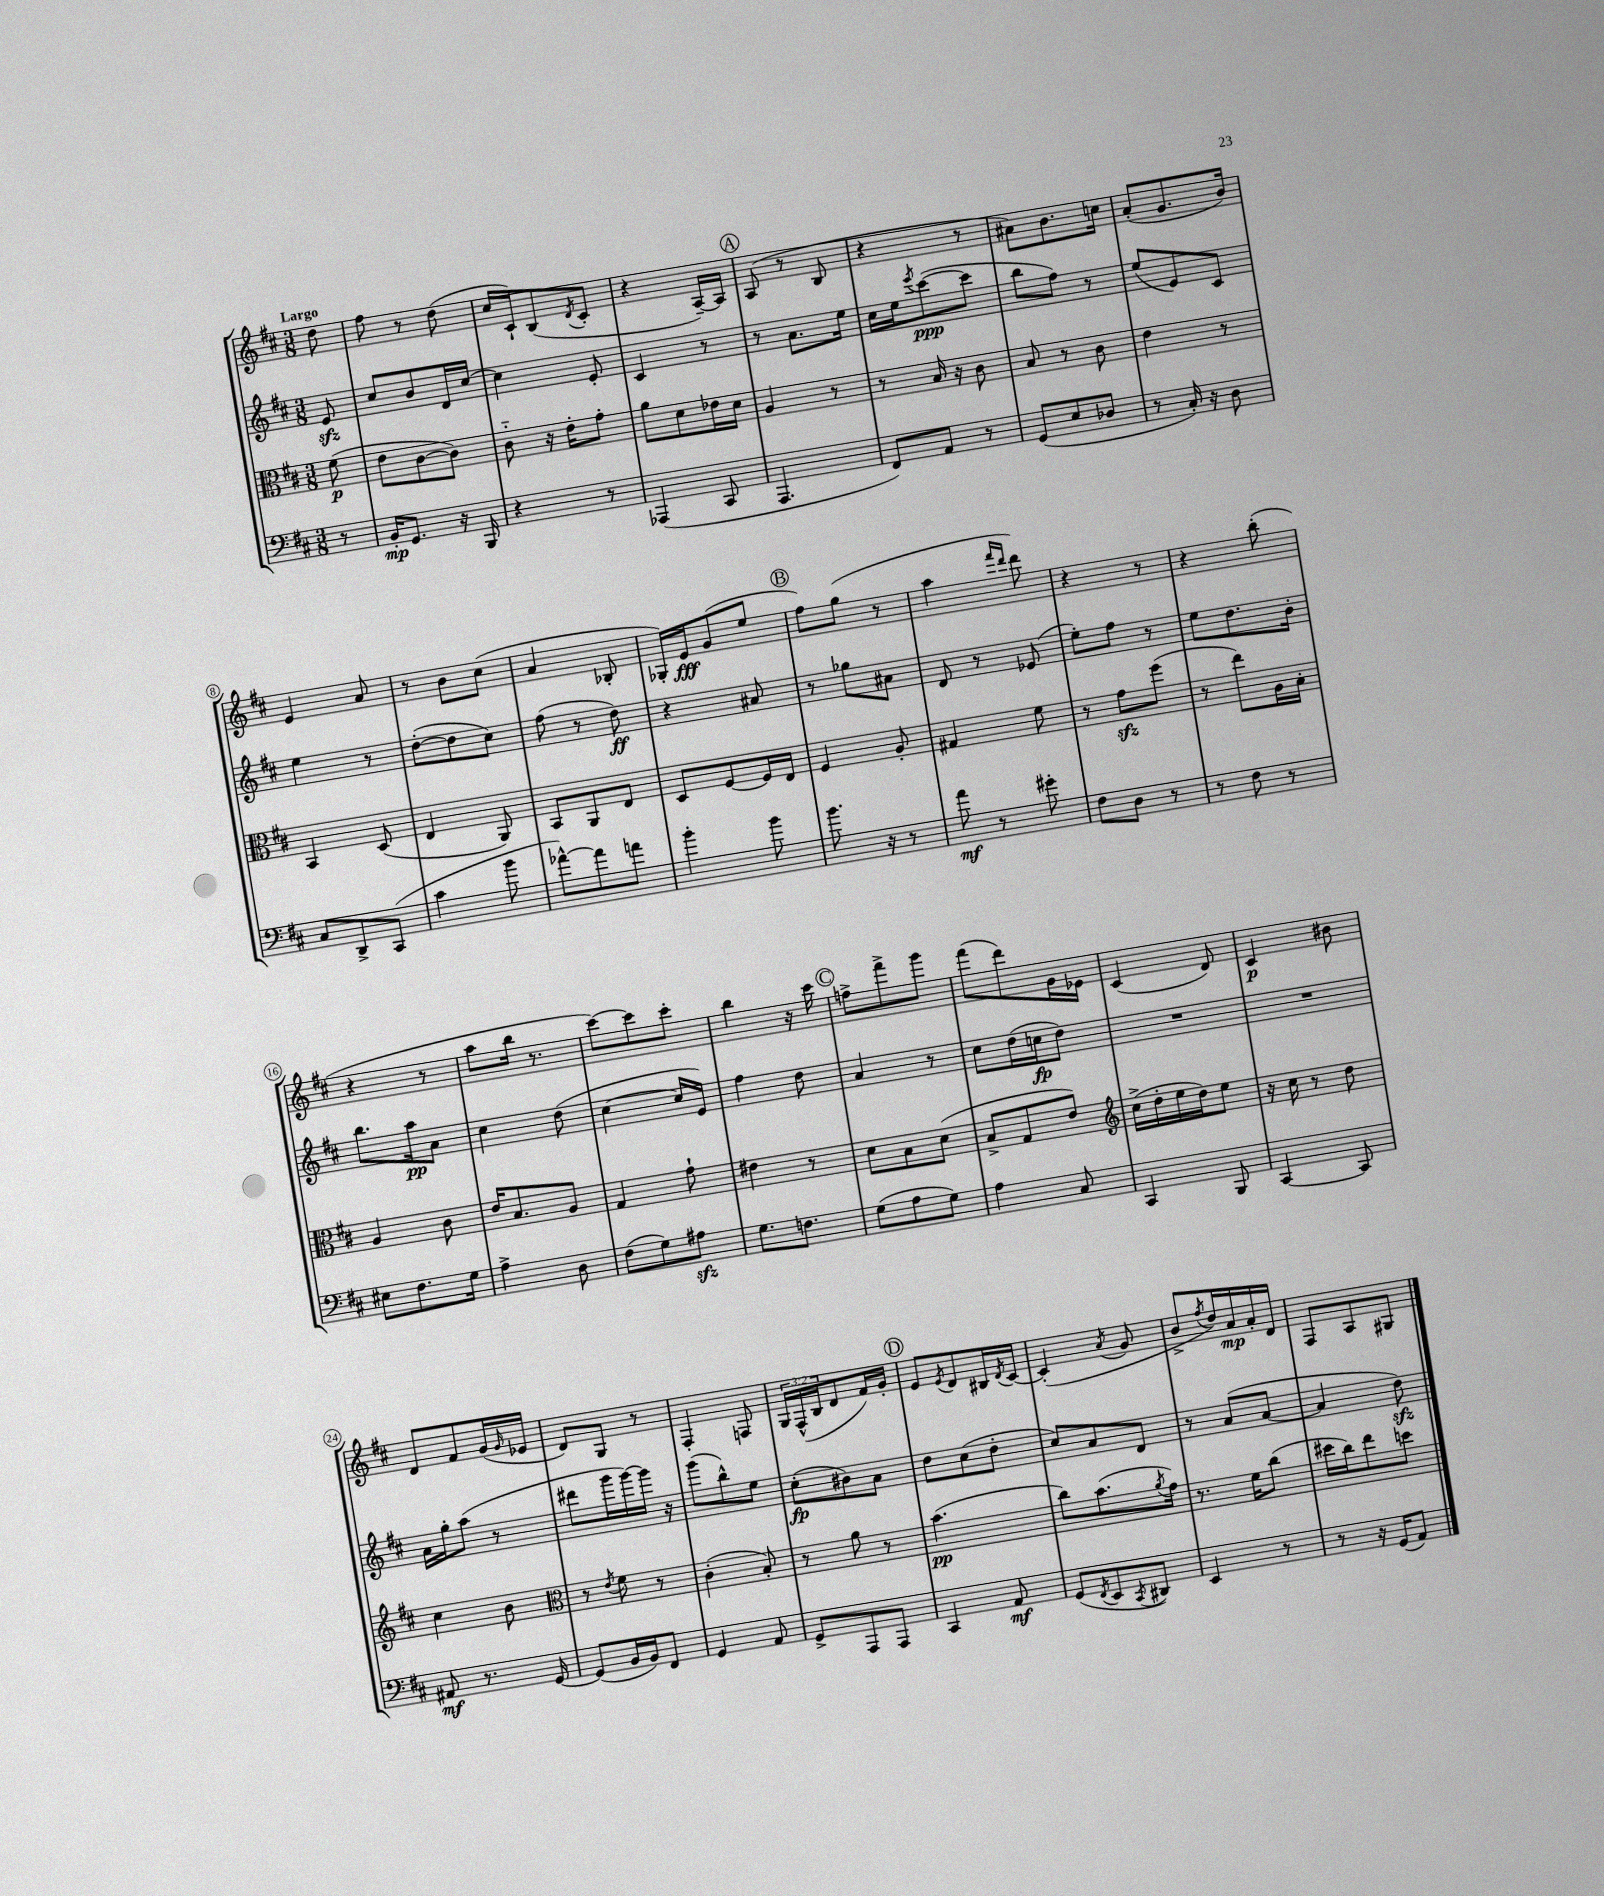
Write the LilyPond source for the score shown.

<<
\new StaffGroup <<
\new Staff = "s0" {
    \clef treble \key d \major \numericTimeSignature \time 3/8 \override Staff.TupletNumber.text = #tuplet-number::calc-fraction-text \partial 8 \tempo "Largo"
    d''8 |
    fis''8 r8 d''8( |
    cis''16 cis'16-!) b8( \acciaccatura { d'8 } cis'8-. |
    r4 a16~--) a16 |
    \mark \markup { \circle "A" } a8( r8 b8 |
    r4 r8 |
    ais'8) b'8. c''16 |
    a'8-.( g'8. b'16) |
    e'4 a'8 |
    r8 b'8 cis''8( |
    a'4 bes8-. |
    ges16-.) e'16\fff g'8( e''8 |
    \mark \markup { \circle "B" } fis''8) g''8( r8 |
    a''4 \grace { fis'''16 d'''16 } d'''8) |
    r4 r8 |
    r4 b''8-.( |
    r4 r8 |
    a''8 b''16 r8. |
    cis'''8~) cis'''8 cis'''8-. |
    b''4 r16 cis'''16 |
    \mark \markup { \circle "C" } f''8-> fis'''8-> g'''8 |
    fis'''8( d'''8) g'16 ees'16 |
    cis'4( d'8) |
    cis'4\p bis'8 |
    d'8 fis'8 g'16( \grace { g'16 } ees'16 |
    d'8) g8 r8 |
    fis4-. f8 |
    \tuplet 3/2 { g16 fis16-^( b16 } d'8 fis'16) g'16-. |
    \mark \markup { \circle "D" } e'8 \acciaccatura { e'8 } d'8 bis16 \acciaccatura { d'8 } cis'16~ |
    cis'4-.( \acciaccatura { a'8 } g'8 |
    b'8-> \acciaccatura { fis''8 } d''16) a'16\mp a'16-. d'16 |
    fis8 a8 gis8 \bar "|." |
}
\new Staff = "s1" {
    \clef treble \key d \major \numericTimeSignature \time 3/8 \partial 8
    e'8\sfz |
    cis''8 b'8 d'16 cis''16~ |
    cis''4 e'8-. |
    cis'4 r8 |
    \mark \markup { \circle "A" } r8 a'8. e''16 |
    cis''16 e''16 \acciaccatura { e'''8 } cis'''8~\ppp( cis'''8 |
    b''8 fis''8) r8 |
    e''8( e'8) cis'8 |
    e''4 r8 |
    d''8~-.( d''8 cis''8) |
    fis''8( r8 d''8\ff) |
    r4 ais'8 |
    \mark \markup { \circle "B" } r8 ges''8 ais'8 |
    d'8 r8 ees'8( |
    e''8-.) fis''8 r8 |
    e''8 d''8. b'16-. |
    b''8. a''16\pp a'8 |
    cis''4 d''8( |
    cis''4~ cis''16 e'16) |
    fis''4 d''8 |
    \mark \markup { \circle "C" } a'4 r8 |
    cis''8 d''16( c''16\fp d''8) |
    R4. |
    R4. |
    a'16 g''16-. a''8( r8 |
    dis'''8 g'''16 g'''16~) g'''16 r16 |
    g'''8( b''8-^) e''8 |
    cis''8-.\fp( bis'8) a'8 |
    \mark \markup { \circle "D" } d''8 cis''8( d''8-. |
    cis''8) a'8 d'8 |
    r8 a'8( a'8~ |
    a'4 d''8\sfz) \bar "|." |
}
\new Staff = "s2" {
    \clef alto \key d \major \numericTimeSignature \time 3/8 \partial 8
    fis'8\p( |
    e'8 cis'8~ cis'8) |
    cis'8-_ r16 e'16-. g'8-. |
    a'8 d'8 ees'16 d'16 |
    \mark \markup { \circle "A" } a4 r8 |
    r8 b16 r16 cis'8 |
    b8 r8 cis'8 |
    e'4 r8 |
    b,4 d8( |
    e4 a,8) |
    b,8 a,8 e8 |
    d8 fis8~ fis16 e16 |
    \mark \markup { \circle "B" } fis4 a8-. |
    gis4 fis'8 |
    r8 g'8\sfz fis''8( |
    r8 e''8) a16 b16-. |
    a4 cis'8 |
    e'16 b8. a8 |
    g4 g'8-! |
    eis'4 r8 |
    \mark \markup { \circle "C" } d'8 b8 d'8( |
    b8-> g8 e'8) |
    \clef treble cis''16->( d''16-. e''16 d''16) e''8 |
    r16 cis''16 r8 d''8 |
    cis''4 b'8 |
    \clef alto r8 \acciaccatura { e'8 } fis'8 r8 |
    cis'4-.( b8-.) |
    r8 a'8 r8 |
    \mark \markup { \circle "D" } b'4.\pp( |
    cis''8) b'8.( \acciaccatura { a'8 } g'16) |
    r8. fis'16 cis''8( |
    dis''16 cis''16) e''8 d''8 \bar "|." |
}
\new Staff = "s3" {
    \clef bass \key d \major \numericTimeSignature \time 3/8 \partial 8
    r8 |
    b,16-.\mp g,8. r16 b,,16 |
    r4 r8 |
    aes,,4( cis,8 |
    \mark \markup { \circle "A" } a,,4. |
    fis,8) a,8 r8 |
    g,8( e8 des8 |
    r8 cis16-.) r16 d8 |
    cis8 d,8-> cis,8( |
    cis'4 b'8 |
    aes'8~-^) aes'8 a'8 |
    b'4-. b'8 |
    \mark \markup { \circle "B" } b'8. r16 r8 |
    a'8\mf r8 gis'8-. |
    fis8 d8 r8 |
    r8 fis8 r8 |
    eis8 fis8. g16 |
    a4-> d8 |
    fis8( g8) ais8\sfz |
    g8. f8. |
    \mark \markup { \circle "C" } g8( a8 g8) |
    a4 cis8 |
    cis,4 b,,8 |
    cis,4~ cis,8 |
    ais,8\mf r8. g,16~ |
    g,8( b,16 b,16) fis,8 |
    g,4 a,8 |
    g,8-> a,,8 a,,8 |
    \mark \markup { \circle "D" } cis,4 a,8\mf |
    g,8( \acciaccatura { fis,8 } e,8 \acciaccatura { cis,8 } dis,8) |
    e,4 r8 |
    r8 r16 g,16( a,8) \bar "|." |
}
>>
>>
\layout { \context { \Score \override BarNumber.stencil = #(make-stencil-circler 0.1 0.3 ly:text-interface::print) } }
